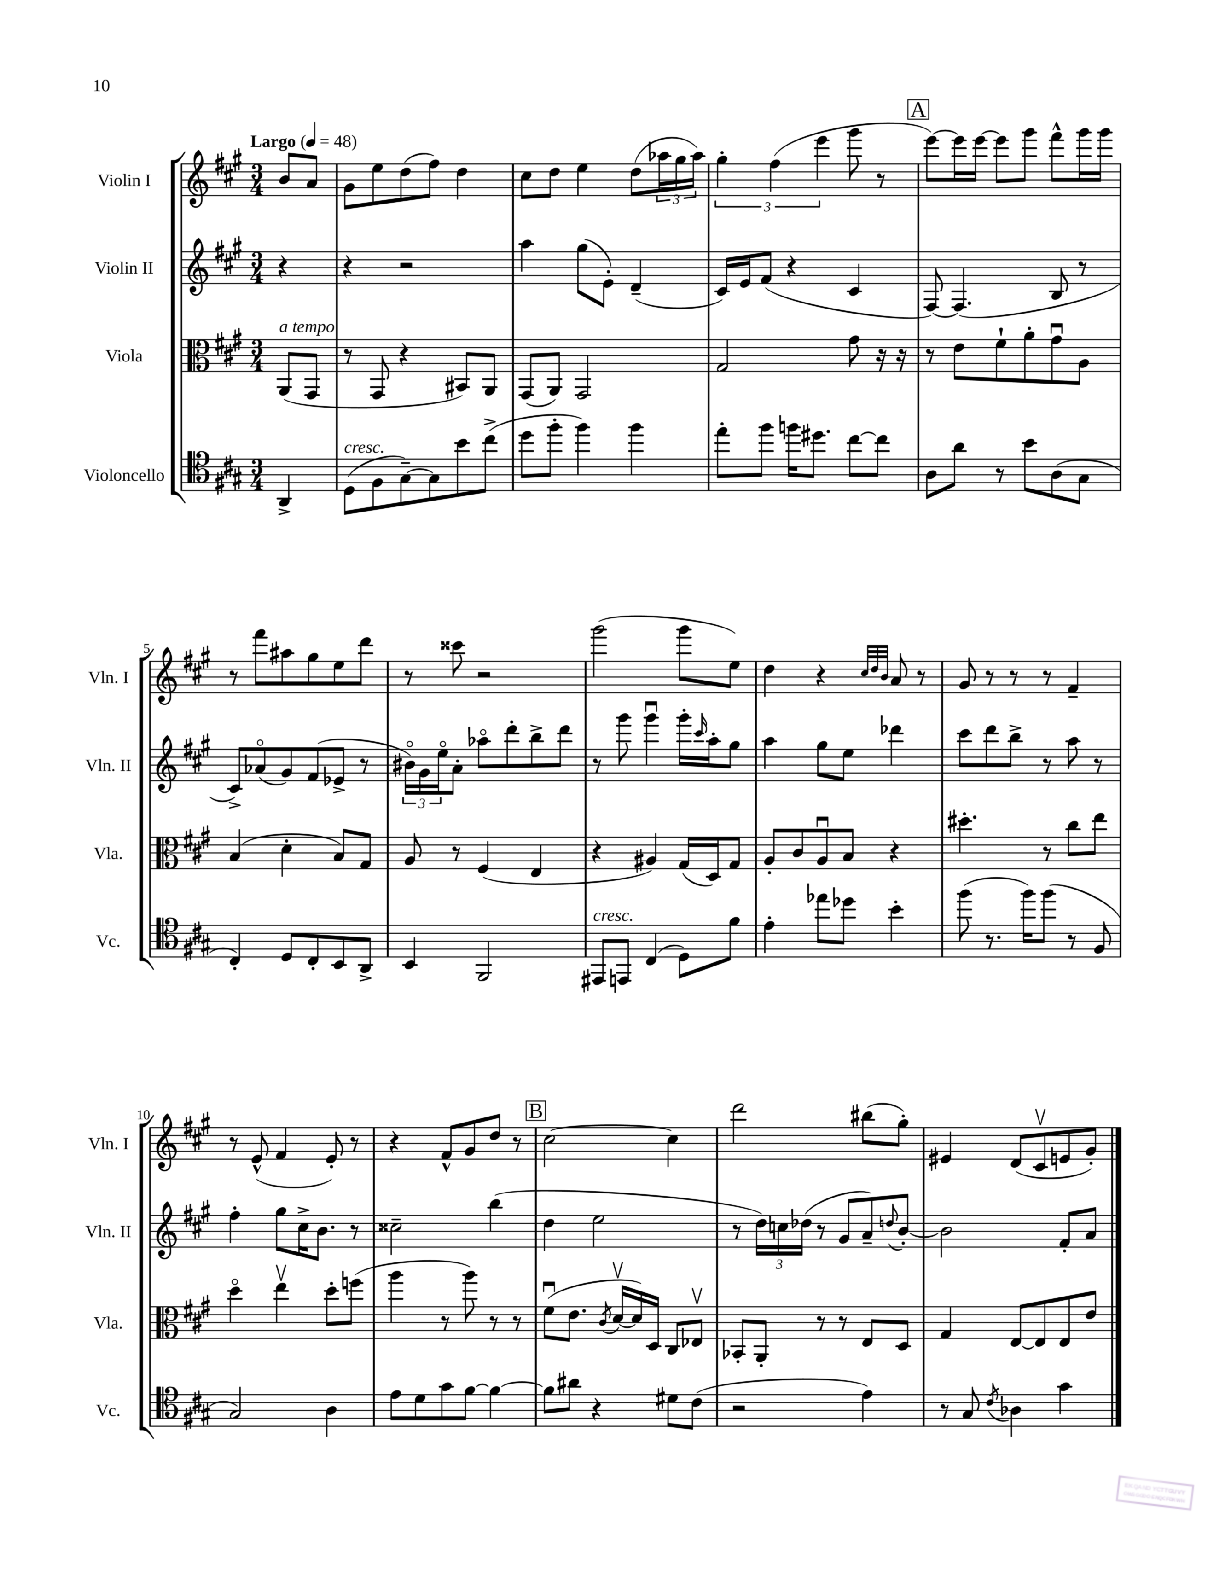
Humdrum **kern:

**kern	**kern	**kern	**kern
*part4	*part3	*part2	*part1
*staff4	*staff3	*staff2	*staff1
*I"Violoncello	*I"Viola	*I"Violin II	*I"Violin I
*I'Vc.	*I'Vla.	*I'Vln. II	*I'Vln. I
*clefC4	*clefC3	*clefG2	*clefG2
*k[f#c#g#]	*k[f#c#g#]	*k[f#c#g#]	*k[f#c#g#]
*M3/4	*M3/4	*M3/4	*M3/4
*MM48	*MM48	*MM48	*MM48
=	=	=	=
!	!	!	!LO:TX:a:B:t=Largo
!	!LO:TX:a:i:t=a tempo	!	!
4AA^/	(8AA/L	4r	8b/L
.	8GG#/J	.	8a/J
=1	=1	=1	=1
!LO:TX:a:i:t=cresc.	!	!	!
(8D\L	8r	4r	8g#\L
8F#\	8GG#/	.	8ee\
[8G#~\)	4r	2r	(8dd\
8G#\]	.	.	8ff#\J)
8b\	8BB#X/L)	.	4dd\
(8cc#^\J	8AA/J	.	.
=2	=2	=2	=2
8dd\L	(8GG#/L	4aa\	8cc#\L
8ff#'\J	8AA/J)	.	8dd\J
4ff#\)	2GG#/	(8gg#\L	4ee\
.	.	8e'\J)	.
4ff#\	.	(4d~/	(8dd\L
.	.	.	24aa-X\L
.	.	.	24gg#\
.	.	.	24aa-\JJ)
=3	=3	=3	=3
8ee'\L	2G#/	16c#/LL)	6gg#'\
.	.	16e/J	.
8ff#\J	.	(8f#/J	.
.	.	.	(6ff#\
16ffn\KL	.	4r	.
8.dd#X\J	.	.	.
.	.	.	6eee\
[8cc#\L	8g#\	4c#/	8ggg#\
8cc#\J]	16r	.	8r
.	16r	.	.
!!LO:REH:place=s1:t=A
=4	=4	=4	=4
8A\L	8r	[8F#/)	[8eee\L)
8a\J	8e\L	(4.F#/]	16eee\L]
.	.	.	[16eee\JJ
8r	8f#`\	.	8eee\L]
8b\L	8a'\	.	8ggg#\J
(8A\	8g#u\	8B/	8fff#^^\L
8G#\J	8A\J	8r	16ggg#\L
.	.	.	16ggg#\JJ
!!LO:LB:g=z
=5	=5	=5	=5
4C#'/)	(4B/	8c#^/L)	8r
.	.	(8a-X/	8fff#\L
8D/L	4d'\	8g#/)	8aa#X\
8C#'/	.	(8f#/	8gg#\
8BB/	8B/L)	8e-X^/J	8ee\
8AA^/J	8G#/J	8r	8ddd\J
=6	=6	=6	=6
4BB/	8A/	24b#X\LL)	8r
.	.	24g#\	.
.	.	24ee\J	.
.	8r	8a'\J	8ccc##X\
2FF#/	(4F#/	8aa-X\L	2r
.	.	8ddd'\	.
.	4E/	8bb^\	.
.	.	8ddd\J	.
=7	=7	=7	=7
!LO:TX:a:i:t=cresc.	!	!	!
8EE#X/L	4r	8r	(2ggg#\
8EEn/J	.	8ggg#\	.
(4C#/	4A#X/)	4ggg#u\	.
8D\L)	(16G#/LL	16ggg#'\LL	8ggg#\L
.	.	16qqccc#/	.
.	16D/J)	16aa'\J	.
8f#\J	8G#/J	8gg#\J	8ee\J)
=8	=8	=8	=8
4e'\	8A'/L	4aa\	4dd\
.	8c#/	.	.
8ee-X\L	8Au/	8gg#\L	4r
8dd-X\J	8B/J	8ee\J	.
.	.	.	32qqcc#/LLL
.	.	.	32qqdd/
.	.	.	32qqb/JJJ
4b'\	4r	4ddd-X\	8a/
.	.	.	8r
=9	=9	=9	=9
(8ff#\	4.dd#X'\	8ccc#\L	8g#/
8.r	.	8ddd\	8r
.	.	8bb^\J	8r
16ff#\KL)	.	.	.
(8ff#\J	8r	8r	8r
8r	8cc#\L	8aa\	4f#~/
8F#/	8ee\J	8r	.
!!LO:LB:g=z
=10	=10	=10	=10
2G#/)	4dd\	4ff#'\	8r
.	.	.	(8e^^/
.	4eev\	8gg#\L	4f#/
.	.	16cc#^\K	.
.	.	8.b\J	.
4A\	8dd'\L	.	8e'/)
.	(8ffn\J	8r	8r
=11	=11	=11	=11
8e\L	4aa\	2cc##X~\	4r
8d\	.	.	.
8g#\	8r	.	8f#^^/L
[8f#\J	8aa\)	.	8g#/
4f#\_	8r	(4bb\	8dd/J
.	8r	.	8r
!!LO:REH:place=s1:t=B
=12	=12	=12	=12
8f#\L]	(8f#u\L	4dd\	[2cc#\
8a#X\J	8.e\J	.	.
4r	.	2ee\	.
.	8qc#/	.	.
.	[16dv/LL	.	.
.	16d/])	.	.
.	16D/JJ	.	.
8d#X\L	8C#/L	.	4cc#\]
(8c#\J	8E-Xv/J	.	.
=13	=13	=13	=13
2r	8BB-X'/L	8r	2ddd\
.	8AA'/J	24dd\LL)	.
.	.	24ccn\	.
.	.	(24dd-X\JJ	.
.	8r	8r	.
.	8r	8g#/L	.
4e\)	8E/L	8a~/)	(8bb#X\L
.	.	8qqddn/	.
.	8D/J	[8b'/J	8gg#'\J)
=14	=14	=14	=14
8r	4G#/	2b\]	4e#X/
8G#/	.	.	.
8qc#/	.	.	.
4A-X\	[8E/L	.	(8d/L
.	8E/]	.	8c#v/
4g#\	8E/	8f#'/L	8en/
.	8e/J	8a/J	8g#'/J)
==	==	==	==
*-	*-	*-	*-
